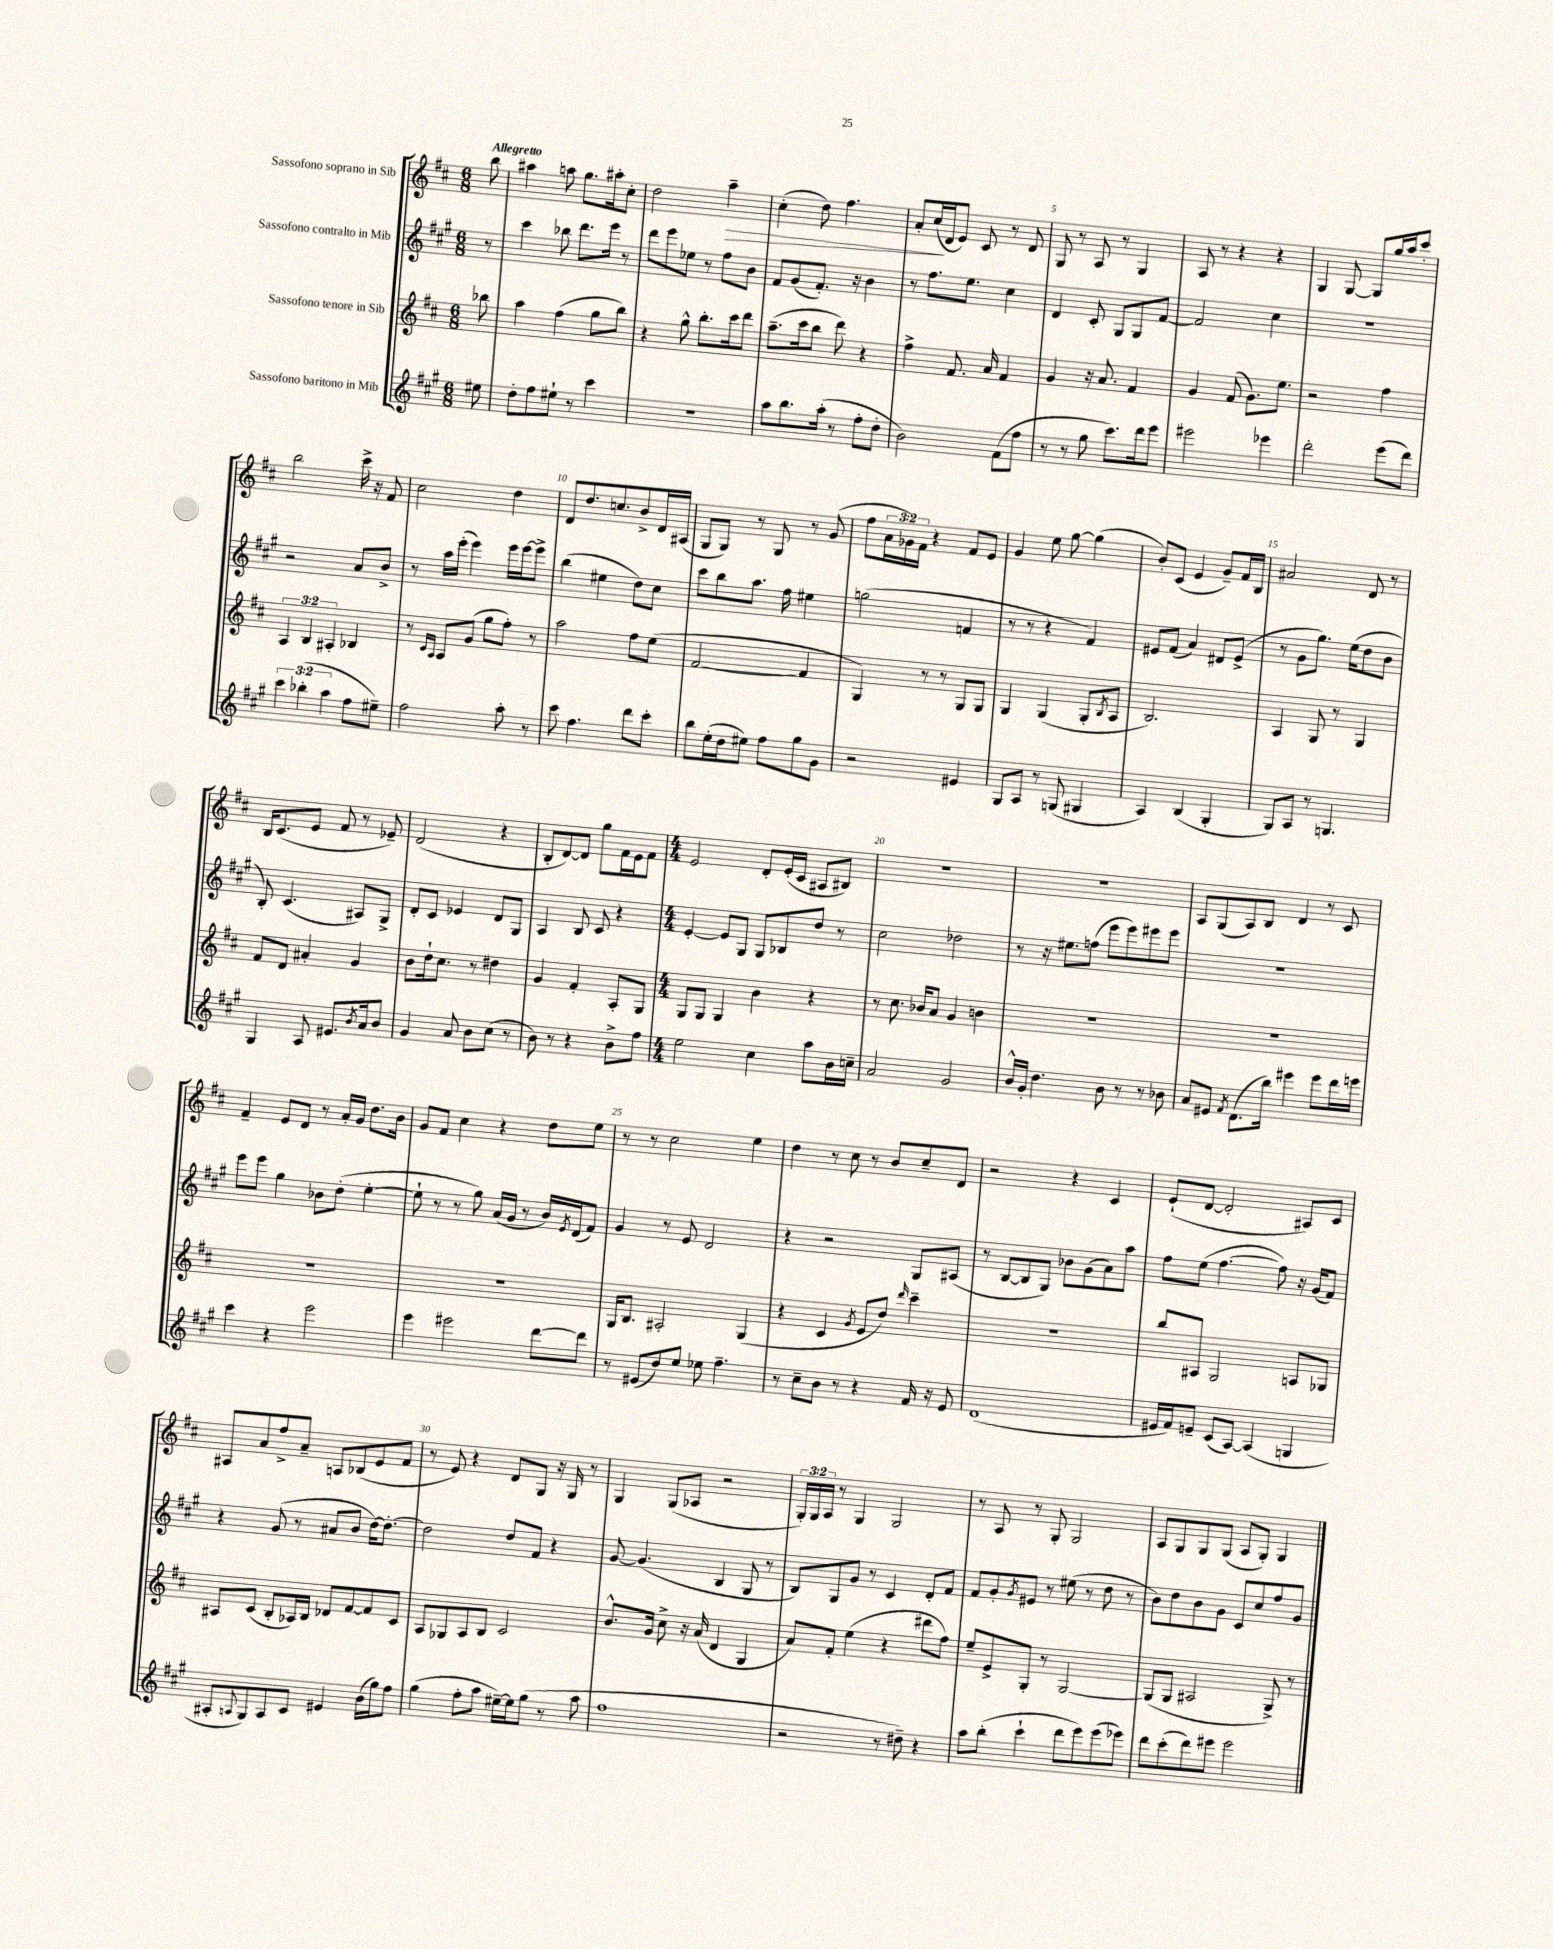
<<
\new StaffGroup <<
\new Staff = "s0" \with { instrumentName = "Sassofono soprano in Sib" } {
    \clef treble \key d \major \numericTimeSignature \time 6/8 \override Staff.TupletNumber.text = #tuplet-number::calc-fraction-text \partial 8 \tempo "Allegretto"
    b''8 |
    ais''4 a''8 g''8. ais''16-. cis''8-. |
    d''2 a''4--\> |
    cis''4-.( d''8) fis''4. |
    a'8-. cis''16\!( d'16 e'8) cis'8 r8 d'8 |
    g8 r8 a8 r8 g4 |
    a8 r8 r4 r4 |
    g4 g8~ g8 g''16 a''16 cis'''8-. |
    b''2 cis'''16-> r16 fis'8 |
    cis''2 d''4 |
    d'8 d''8. c''8. b'8-> d'16 ais16( |
    g8 g8) r8 g8 r8 g'8( |
    fis''8 \tuplet 3/2 { a'16 ges'16) fis'16 } r4 fis'8 e'8 |
    g'4 e''8 g''8~ g''4( |
    b'8-.) cis'8( e'4 g'8--) fis'16 b16 |
    ais'2 d'8 r8 |
    b16 cis'8.( e'8 fis'8 r8 ees'8--) |
    d'2( r4 |
    b8-. d'8~) d'8 g''8 fis'16 e'16 fis'8 |
    \numericTimeSignature \time 4/4 e'2 d'8-. e'16-.( cis'16 ais8 bis8) |
    R1 |
    R1 |
    a8 g8( a8) b8 d'4 r8 cis'8 |
    fis'4-- e'8 d'8 r8 a'16-. g'16 d''8. b'16 |
    g'8 fis'8 cis''4 r4 d''8 e''8 |
    r8 r8 cis''2 e''4 |
    d''4 r8 cis''8 r8 b'8 cis''8-- d'8 |
    r2 r4 cis'4 |
    e'8-!( d'8~ d'2-. ais8) cis'8 |
    ais8 a'8 fis''8-> a'8-- a8 bes8( e'8 fis'8 |
    r8 e'8) r4 d'8 g8 r16 g16 r8 |
    g4 g8( aes8 r2 |
    \tuplet 3/2 { g16-.) g16 a16 } r8 g4 g2 |
    r8 a8 r8 g8-. g2 |
    a8 g8 g8 g8( a8 g8-.) g4 \bar "|." |
}
\new Staff = "s1" \with { instrumentName = "Sassofono contralto in Mib" } {
    \clef treble \key a \major \numericTimeSignature \time 6/8 \partial 8
    r8 |
    cis'''4 bes''8 d'''8. e'''16 r8 |
    d'''8 e'''8 ees''8 r8 fis''8 b'8 |
    fis'8 gis'8( fis'8.-.) r16 b'4 |
    r8 fis''8. e''8. cis''4 |
    d'4 cis'8-. gis8 gis8 fis'8~ |
    fis'2 cis''4 |
    R2. |
    r2 a'8 b'8-> |
    r8 a''16 e'''16-.( e'''4) e'''16 e'''16~ e'''8-> |
    b''4( eis''4 d''8) cis''8 |
    cis'''8 b''8 a''8. fis''16 eis''4 |
    g''2( f'4 |
    r8 r8 r4 fis'4) |
    eis'8 fis'8( a'4) dis'8 eis'8->( |
    r8 gis'8 gis''8.) e''16( d''8 b'8 |
    b8-.) cis'4.( ais8) gis8-> |
    d'8-. cis'8 ees'4 d'8 gis8 |
    a4 b8 cis'8 r4 |
    \numericTimeSignature \time 4/4 e'4~-. e'8 gis8 gis8 bes8 d''8 r8 |
    cis''2 des''2 |
    r8 r16 eis''8. f''8( e'''8 e'''8) eis'''8 eis'''8 |
    R1 |
    e'''8 e'''8 gis''4 bes'8 d''8-.( e''4~-. |
    e''8-! r8 r8 gis''8) a'16( gis'16 r8 b'16) \acciaccatura { e'8 } d'16( fis'8) |
    gis'4 r8 e'8 d'2 |
    r4 r2 gis8 ais8( |
    r8 b8~ b8 gis8) bes'8 gis'8( a'8) a''8 |
    fis''8 e''8( fis''4.~ fis''8) r16 gis'16( fis'8) |
    r4 gis'8( r8 ais'8 b'8 d''16~) d''8.~-. |
    d''2 d''8 fis'8 r4 |
    gis'8~ gis'4.( b4 gis8 r8 |
    b8) gis8 gis'8 r8 cis'4 d'8-. fis'8 |
    fis'8 gis'8-. \acciaccatura { gis'8 } eis'8 r8 eis''8( r8 d''8 r8 |
    b'8) d''8 b'8 gis'8 cis'8 cis''8 fis''8 gis'8 \bar "|." |
}
\new Staff = "s2" \with { instrumentName = "Sassofono tenore in Sib" } {
    \clef treble \key d \major \numericTimeSignature \time 6/8 \override Staff.TupletNumber.text = #tuplet-number::calc-fraction-text \partial 8
    bes''8 |
    a''4 fis''4( g''8 b''8) |
    r4 g''8-^ b''8.-. cis'''16 d'''8 |
    a''8.--( cis'''16 b''8 d'''8) r4 |
    fis''4-> fis'8. a'16 fis'4 |
    g'4 r16 a'8. fis'4 |
    g'4 fis'8( g'8.) e''8. |
    r2 fis''4 |
    \tuplet 3/2 { a4 b4 ais4-. } bes4 |
    r8 \grace { cis'16 a16 } a8 g'8( g''8 fis''8-.) r8 |
    a''2 fis''8 e''8( |
    fis'2~ fis'4 |
    g4) r8 r8 g8 g8 |
    g4 g4( g8-. \acciaccatura { b8 } a8 |
    b2.) |
    a4 g8 r8 g4 |
    fis'8 d'8 ais'4-. g'4 |
    b'8 d''16-! cis''8. r8 dis''4 |
    g'4 fis'4-. a8-. g8 |
    \numericTimeSignature \time 4/4 g8 g8 g4 b'4 r4 |
    r8 cis''8. bes'16 a'8 g'4 b'4 |
    R1 |
    R1 |
    R1 |
    R1 |
    g16 b8. ais2-. g4( |
    r4 cis'4 \acciaccatura { g'8 } e'8 d''8) \grace { d'''16 } cis'''4-- |
    R1 |
    b''8 ais8 g2 a8 ges8 |
    ais8 cis'8( b8-. aes16) b16 des'8 fis'8~ fis'8 cis'8 |
    a8 ges8 a8 b8 cis'2 |
    b'8.-^ g'16 cis''8-> r16 a'16( d'4 g4 |
    a'8) fis'8-. e''4( r4 dis'''8 fis''8) |
    e''8-- e'8-> g8-. r8 g2~ |
    g8( g8 ais2 g8->) r8 \bar "|." |
}
\new Staff = "s3" \with { instrumentName = "Sassofono baritono in Mib" } {
    \clef treble \key a \major \numericTimeSignature \time 6/8 \override Staff.TupletNumber.text = #tuplet-number::calc-fraction-text \partial 8
    eis''8 |
    d''8-. fis''8 eis''8-! r8 cis'''4 |
    R2. |
    a''8 b''8. a''16-.( r8 fis''8-. d''8-. |
    b'2) fis'8( fis''8 |
    r8 r8 gis''8 cis'''8.) d'''16 e'''8 |
    eis'''2 ees'''4 |
    d'''2-. e'''8( d'''8) |
    \tuplet 3/2 { cis'''4 bes''4-.( a''4 } fis''8 eis''8--) |
    fis''2 a''8-. r8 |
    cis'''8 fis''4. d'''8 cis'''8-. |
    b''8 e''16-.( d''16 eis''8) fis''8 gis''8 gis'8 |
    r2 eis'4 |
    gis8 a8 r8 g8( gis4 |
    a4) b4( gis4-. |
    gis8) a8 r8 g4. |
    gis4 a8 eis'8. \acciaccatura { b'8 } a'16 b'8 |
    gis'4 a'8 b'8 cis''8( r8 |
    b'8) r8 r4 b'8-> fis''8 |
    \numericTimeSignature \time 4/4 e''2 cis''4 a''8 b'16 c''16-- |
    a'2 gis'2 |
    b'16-^ gis'16-. d''4. b'8 r8 r8 bes'8 |
    a'8 eis'8 \acciaccatura { fis'8 } d'8.( b''16) eis'''4 eis'''8 d'''16 e'''16 |
    cis'''4 r4 e'''2 |
    e'''4 eis'''2 d'''8~ d'''8 |
    r8 eis'8( d''8) e''8 ees''8 fis''4.-- |
    r8 cis''8-- b'8 r8 r4 fis'16 r16 e'8 |
    d'1( |
    eis'16 fis'16) e'8-- cis'8( a8~) a4( g4 |
    ais8-. \appoggiatura { a8 } gis8) a8 cis'8 eis'4 b'16( gis''16) fis''8 |
    gis''4( fis''8-. a''8 eis''16~--) eis''16 gis''8( r8 a''8 |
    fis''1 |
    r2 r8 dis''8--) r4 |
    a''8 b''8-.( cis'''4-! d'''8 e'''8) e'''8( ees'''8) |
    d'''8 cis'''8-.( d'''8) eis'''8 eis'''2 \bar "|." |
}
>>
>>
\layout { \context { \Score \override BarNumber.break-visibility = ##(#f #t #t) barNumberVisibility = #(every-nth-bar-number-visible 5) } }
